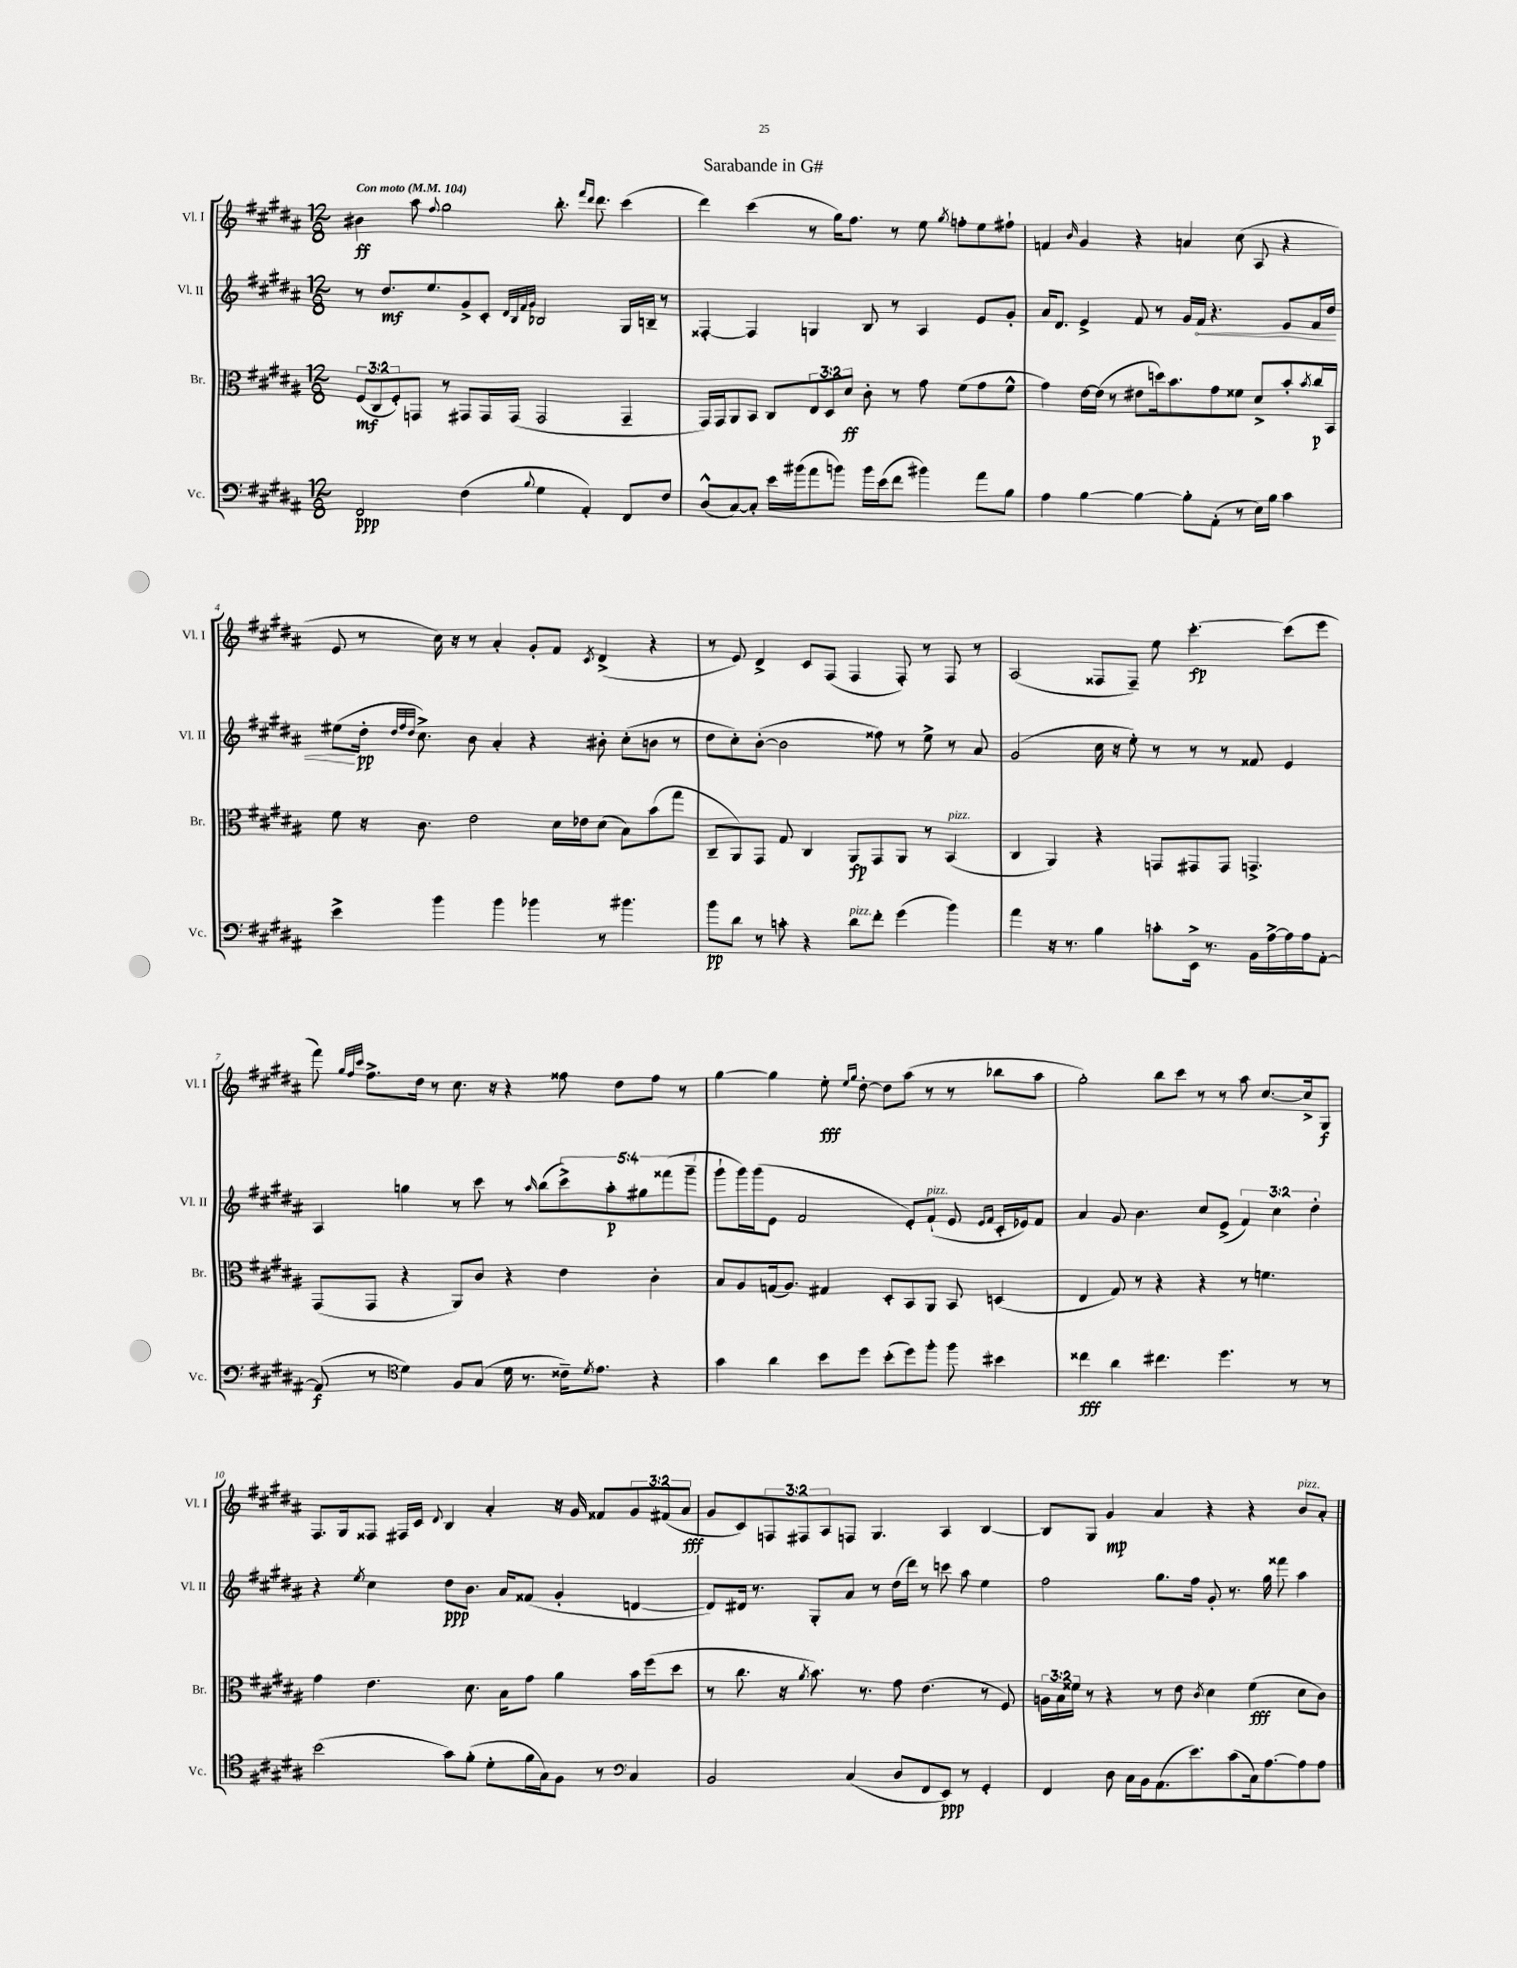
\header { title = "Sarabande in G#" }
<<
\new StaffGroup <<
\new Staff = "s0" \with { instrumentName = "Vl. I" shortInstrumentName = "Vl. I" } {
    \clef treble \key b \major \numericTimeSignature \time 12/8 \override Staff.TupletNumber.text = #tuplet-number::calc-fraction-text \tempo "Con moto" 4 = 104
    bis'4\ff ais''8 \appoggiatura { fis''8 } gis''2 b''8.-. \grace { fis'''16 dis'''16 } dis'''8. cis'''4( |
    dis'''4) cis'''4( r8 gis''16) fis''8. r8 e''8 \acciaccatura { gis''8 } f''8-. e''8 fis''8-! |
    f'4 \grace { b'16 } gis'4 r4 a'4 cis''8( ais8 r4 |
    e'8 r8 cis''16) r16 r8 ais'4-. gis'8-. fis'8 \acciaccatura { cis'8 } dis'4->( r4 |
    r8 e'8) dis'4-> cis'8 fis8( fis4 fis8-.) r8 fis8 r8 |
    ais2( fisis8 fisis8--) e''8 cis'''4.~-.\fp cis'''8( e'''8 |
    fis'''8) \grace { gis''32 fis''32 cis'''32 } fis''8.-> dis''16 r8 cis''8. r16 r4 fisis''8 dis''8 fisis''8 r8 |
    gis''4~ gis''4 e''8-.\fff \grace { e''16 gis''16 } dis''8~-. dis''8 ais''8( r8 r8 bes''8 ais''8 |
    gis''2-.) b''8 cis'''8 r8 r8 ais''8 cis''8.~ cis''16-> gis8\f |
    fis8. gis16 fisis8 fis16 cis'16 \appoggiatura { dis'8 } b4 ais'4-. r16 gis'16 fisis'8 \tuplet 3/2 { gis'8 fis'8( ais'8\fff } |
    gis'8 cis'8) \tuplet 3/2 { f8 fis8 ais8 } f8 gis4. ais4 b4~ |
    b8 gis8 gis'4\mp ais'4 r4 r4 b'8^\markup { \italic "pizz." } ais'8-. \bar "|." |
}
\new Staff = "s1" \with { instrumentName = "Vl. II" shortInstrumentName = "Vl. II" } {
    \clef treble \key b \major \numericTimeSignature \time 12/8 \override Staff.TupletNumber.text = #tuplet-number::calc-fraction-text
    r8 dis''8.\mf e''8. gis'8-> cis'8-. \grace { dis'32 b32 fis'32 gis'32 } bes2 gis16 b16-- r8 |
    fisis4~-. fisis4 g4 b8 r8 ais4 e'8 gis'8-. |
    ais'16 dis'8. e'4-> fis'8 r8 gis'16 \once \override Hairpin.circled-tip = ##t fis'16\< r4. e'8 fis'16 dis''16 |
    eis''8\!( dis''16-.\pp \grace { dis''32 fis''32 dis''32 } cis''8.->) b'8 ais'4-. r4 bis'8-. cis''8-.( b'8 r8 |
    dis''8 cis''8-.) b'8~-.( b'2 fisis''8) r8 e''8-> r8 ais'8 |
    gis'2( cis''16 r16 e''8-.) r8 r8 r8 fisis'8 e'4 |
    ais4 g''4 r8 cis'''8 r8 \grace { ais''16 } b''8( \tuplet 5/4 { cis'''8->) ais''8-.\p gis''8 fisis'''8( gis'''8-- } |
    gis'''8-! gis'''16) gis'''16( e'8 fis'2 e'8-.) fis'8-!^\markup { \italic "pizz." }( e'8 \grace { e'16 fis'16 } cis'16-. ees'16) fis'8 |
    ais'4 gis'8 b'4. cis''8 e'8->( \tuplet 3/2 { fis'4) cis''4 dis''4-. } |
    r4 \acciaccatura { e''8 } cis''4 dis''8\ppp b'8. ais'16 fisis'8( gis'4-. d'4~ |
    d'8) dis'16 r8. gis8-. ais'8 r8 dis''16( dis'''16) r8 c'''8 ais''8 e''4 |
    fis''2 gis''8. fis''16 gis'8-. r8. gis''16 fisis'''8 ais''4 \bar "|." |
}
\new Staff = "s2" \with { instrumentName = "Br." shortInstrumentName = "Br." } {
    \clef alto \key b \major \numericTimeSignature \time 12/8 \override Staff.TupletNumber.text = #tuplet-number::calc-fraction-text
    \tuplet 3/2 { fis8\mf( cis8 fis8-.) } g,8 r8 gis,8 gis,16 gis,16( gis,2 gis,4-- |
    gis,16) gis,16 ais,8 b,8 cis8 \tuplet 3/2 { e8 dis8 dis'8\ff } cis'8-. r8 gis'8 fis'8( gis'8 fis'8-^ |
    gis'4) e'16~ e'16( r8 eis'8 d''16) b'8. gis'8 fisis'8 dis'8-> b'8-. \acciaccatura { b'8 } cis''16\p b,16 |
    fis'8 r16 cis'8. e'2 dis'16 ees'16 dis'8( b8) b'8( gis''8 |
    cis8-- ais,8) gis,8 gis8 cis4 ais,8\fp gis,8 ais,8 r8 b,4^\markup { \italic "pizz." }( |
    cis4 ais,4) r4 g,8 gis,8 gis,8 g,4.-> |
    gis,8( gis,8 r4 ais,8) cis'8 r4 e'4 cis'4-. |
    b8 ais8 g16( ais8.) gis4 dis8-. b,8 ais,8 b,8 d4( |
    e4 gis8) r8 r4 r4 r8 f'4. |
    gis'4 e'4. dis'8. b16 gis'8 ais'4 b'16 fis''16( dis''8 |
    r8 cis''8. r16 \acciaccatura { ais'8 } b'8.) r8. gis'8 e'4.( r8 fis8) |
    \tuplet 3/2 { a16 b16 fisis'16 } r8 r4 r8 e'8 \acciaccatura { cis'8 } dis'4 fisis'4\fff( dis'8 cis'8) \bar "|." |
}
\new Staff = "s3" \with { instrumentName = "Vc." shortInstrumentName = "Vc." } {
    \clef bass \key b \major \numericTimeSignature \time 12/8
    fis,2\ppp fis4( \appoggiatura { b8 } gis4 ais,4-.) fis,8 fis8 |
    dis8-^( cis8~) cis8-. e'16 bis'16( ais'8 b'8) b'16 e'16( fis'8 bis'4) ais'8 b8 |
    ais4 b4~ b4~ b8-. ais,8-.( r8 e16) b16 cis'4 |
    e'4-> b'4 b'4 bes'4 r8 bis'4. |
    b'8\pp dis'8 r8 c'8-. r4 dis'8^\markup { \italic "pizz." } fis'8-. gis'4( b'4) |
    ais'4 r16 r8. b4 c'8-. e,16-> r8. b,16 ais16~-> ais16 ais16 ais,8~-. |
    ais,8\f( r8 \clef tenor dis'4) fis8 gis8( dis'16 r8. cisis'16--) \acciaccatura { dis'8 } e'8. r4 |
    gis'4 ais'4 b'8 dis''8 b'8-.( dis''8) fis''8-. fis''8 bis'4 |
    cisis''4\fff ais'4 cis''4. dis''4. r8 r8 |
    b'2( gis'8) fis'8-.( dis'8-. fis'16 gis16) fis8 r8 \clef bass cis4 |
    b,2 cis4( dis8 fis,8 e,8\ppp) r8 gis,4-. |
    fis,4 dis8 cis16 b,16 ais,8.( e'8.) cis'8( cis16) ais8.~ ais8 ais8 \bar "|." |
}
>>
>>
